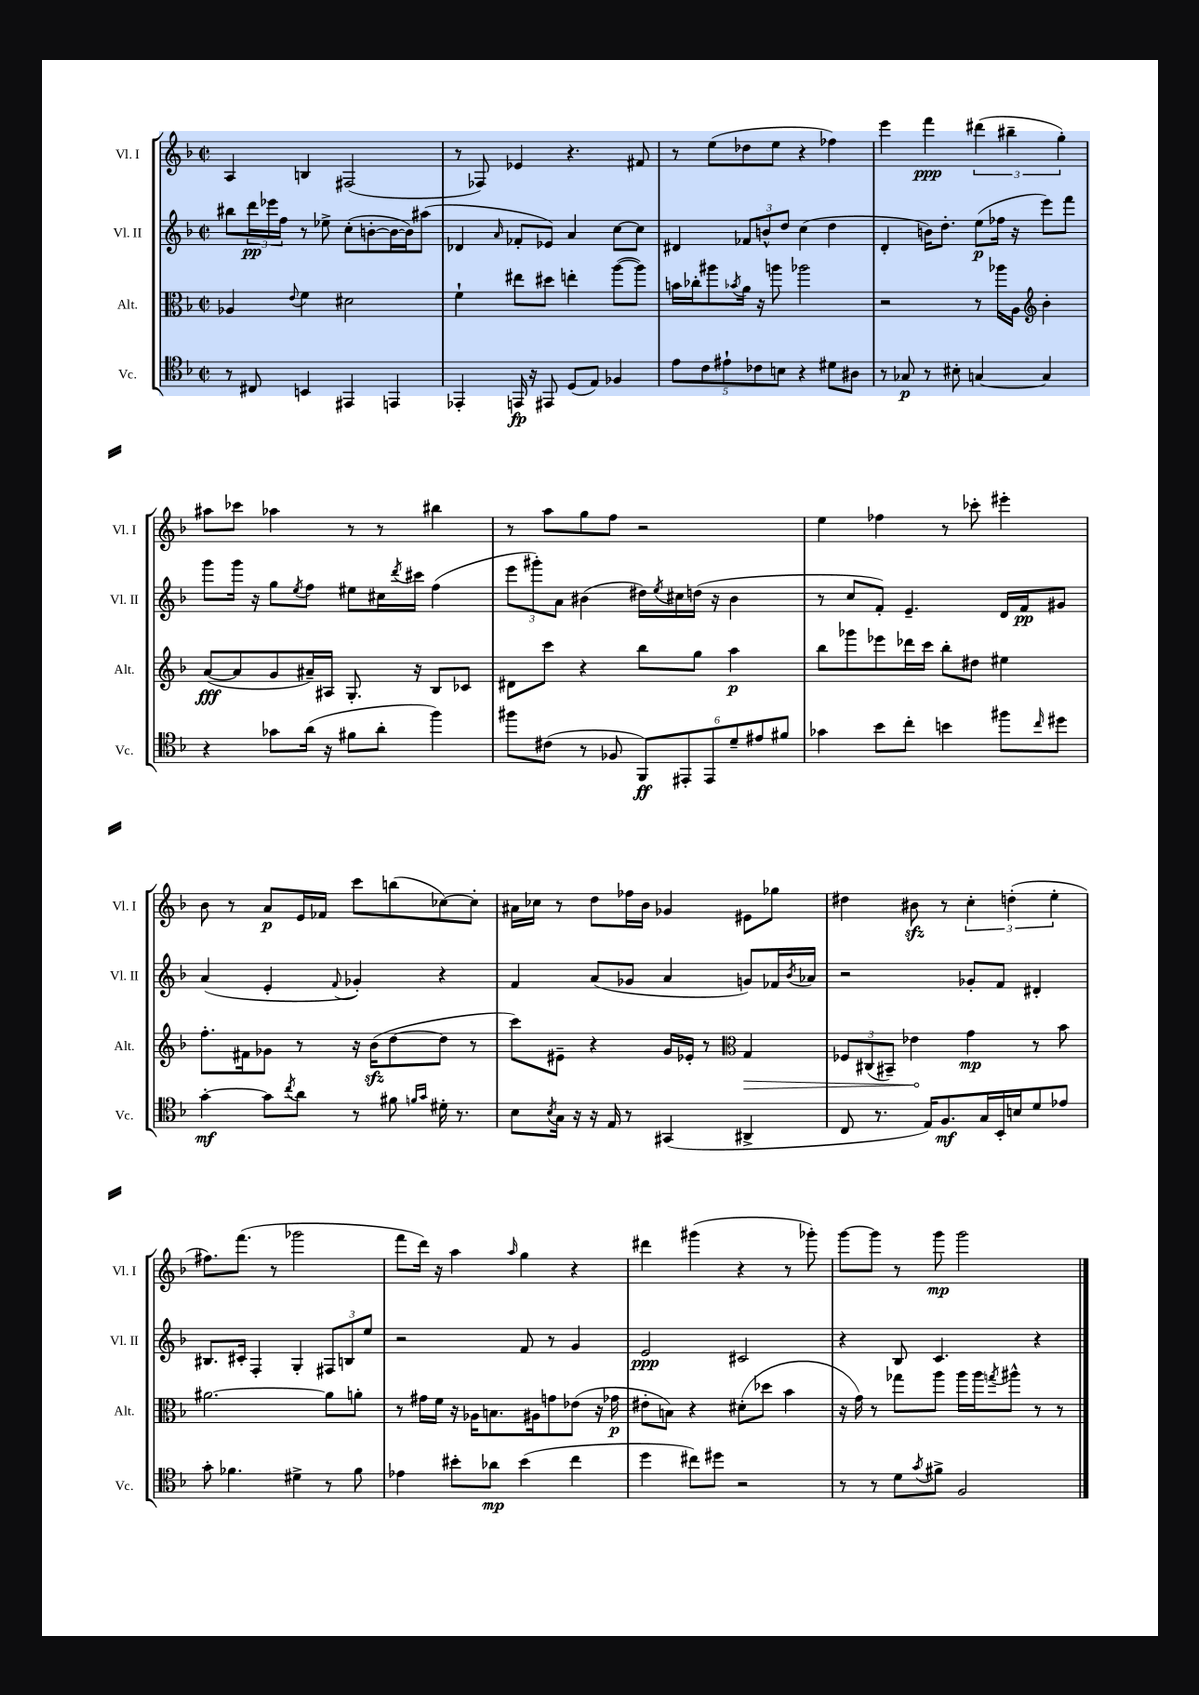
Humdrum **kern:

**kern	**kern	**kern	**kern
*staff4	*staff3	*staff2	*staff1
*clefC4	*clefC3	*clefG2	*clefG2
*k[b-]	*k[b-]	*k[b-]	*k[b-]
*M2/2	*M2/2	*M2/2	*M2/2
*met(c|)	*met(c|)	*met(c|)	*met(c|)
8r	4A-	8bb#	4A
8C#	.	24ddd	.
.	.	24eee-	.
.	.	24ff	.
.	8qqe	.	.
4BB	4f	8r	4B
.	.	8ee-^	.
4EE#	2d#	(8cc'	(2F#
.	.	[8b'	.
4EE	.	16b_	.
.	.	16b])	.
.	.	(8aa#	.
=	=	=	=
4EE-'	4f`	4d-	8r
.	.	.	8F-)
.	.	16qqa	.
16EE	8ee#	8f-'	4e-
16r	.	.	.
8EE#	8dd#	8e-)	.
(8D	4ee'	4a	4.r
8E)	.	.	.
4F-	([8aa	[8cc	.
.	8aa])	8cc]	8f#
=	=	=	=
10e	16b	4d#	8r
.	16cc-'	.	.
10c	.	.	.
.	8aa#	.	(8ee
10e#`	.	.	.
.	8qb-	.	.
.	16a	12f-	8dd-
10c-	.	.	.
.	16r	.	.
.	.	12b^^	.
.	8aa	.	8ee
10B	.	.	.
.	.	12dd	.
4r	2aa-	(4cc	4r
8d#	.	4dd	4ff-)
8A#	.	.	.
=	=	=	=
8r	2r	4d'	4eee
8G-	.	.	.
8r	.	16b)	4fff
.	.	8.dd'	.
8B#'	.	.	.
[4G	8r	(8ee	(6ddd#
.	16aa-	16ff-	.
.	.	.	6bb#~
.	16A	16r	.
*	*clefG2	*	*
4G]	4b-'	8eee)	.
.	.	.	6gg')
.	.	8fff	.
=	=	=	=
4r	([8a	8ggg	8aa#
.	8a]	16ggg	8ccc-
.	.	16r	.
8g-	8g	8gg	4aa-
.	.	8qee	.
(16a	16a#~)	8ff	.
16r	16A#	.	.
8f#	8.G'	8ee#	8r
8a'	.	16cc#	8r
.	.	8qddd	.
.	16r	16ccc#	.
4ff)	8B-	(4ff	4bb#
.	8c-	.	.
=	=	=	=
8ff#	8d#	12eee	8r
.	.	12ggg#')	.
(8c#	8ccc	.	8aa
.	.	12a	.
8r	4r	(4b#	8gg
8F-	.	.	8ff
12FF)	8bb-	16dd#)	2r
.	.	8qee	.
.	.	16cc#	.
12EE#'	.	.	.
.	8gg	(16dd	.
12EE#	.	.	.
.	.	16r	.
12d~	4aa	4b#	.
12e#	.	.	.
12f#	.	.	.
=	=	=	=
4g-	8bb-	8r	4ee
.	8ggg-	8cc	.
8b-	8eee-	8f')	4ff-
8cc'	16ddd-	4.e~	.
.	16ccc	.	.
4b	8bb-'	.	8r
.	8dd#	.	8ccc-'
8ff#	4ee#	16d	4eee#'
.	.	16f	.
16qqcc	.	.	.
8dd#	.	8g#	.
=	=	=	=
[4g'	8.ff'	(4a	8b-
.	.	.	8r
.	16f#	.	.
8g]	8g-	4e'	8a
8qcc	.	.	.
8a	8r	.	16e
.	.	.	16f-
.	.	8qqf	.
8r	16r	4g-')	8ccc
.	(16b-	.	.
8f#	[8dd	.	(8bb
16qqf	.	.	.
16qqg	.	.	.
16d#'	8dd]	4r	[8cc-)
8.r	.	.	.
.	8r	.	8cc-']
=	=	=	=
8B-	8ccc)	4f	16a#
.	.	.	16cc-
8qB-	.	.	.
16G	8e#~	.	8r
16r	.	.	.
16r	4r	(8a	8dd
16E	.	.	.
8r	.	8g-	16ff-
.	.	.	16b-
(4GG#	16g	4a	4g-
.	16e-'	.	.
.	8r	.	.
*	*clefC3	*	*
4AA#^	4G	8g)	8e#
.	.	16f-	8gg-
.	.	8qb-	.
.	.	16a-	.
=	=	=	=
8C	12F-	2r	4dd#
.	(12C#	.	.
8.r	.	.	.
.	12BB#~)	.	.
.	4e-	.	8b#
16E)	.	.	.
8.F	.	.	8r
.	4g	8g-'	6cc'
16G	.	.	.
16BB-'	.	8f	.
.	.	.	(6dd'
16B	.	.	.
8d	8r	4d#'	.
.	.	.	6ee'
8e-	8b-	.	.
=	=	=	=
8g'	[2.a#	8.B#	8.ff#)
4.f-	.	.	.
.	.	16c#'	(8.fff
.	.	4F'	.
.	.	.	8r
4d#^	.	4G'	2ggg-
8r	8a#]	12F#	.
.	.	12B	.
8f-	8a'	.	.
.	.	12ee	.
=	=	=	=
4e-	8r	2r	8fff
.	16g#	.	16ddd)
.	16f	.	16r
8b#'	16r	.	4aa
.	16A-	.	.
8a-	8.B	.	.
.	.	.	16qqaa
(4b#	.	8f	4gg
.	16A#	.	.
.	8g	8r	.
4cc	(8e-	4g	4r
.	16r	.	.
.	16g-	.	.
=	=	=	=
4dd	8e#'	2e	4ddd#
.	8B)	.	.
8cc#)	4r	.	(4ggg#
8dd#	.	.	.
2r	(8d#'	2c#	4r
.	8dd-	.	.
.	4b-	.	8r
.	.	.	8ggg-')
=	=	=	=
8r	16r	4r	[8ggg
.	16g)	.	.
8r	8r	.	8ggg]
8d	8gg-	8B-	8r
8qg	.	.	.
8f#^	8aa	4.c	8ggg
2F	16aa	.	2ggg
.	16aa	.	.
.	8qgg	.	.
.	8aa#^^	.	.
.	8r	4r	.
.	8r	.	.
==	==	==	==
*-	*-	*-	*-
